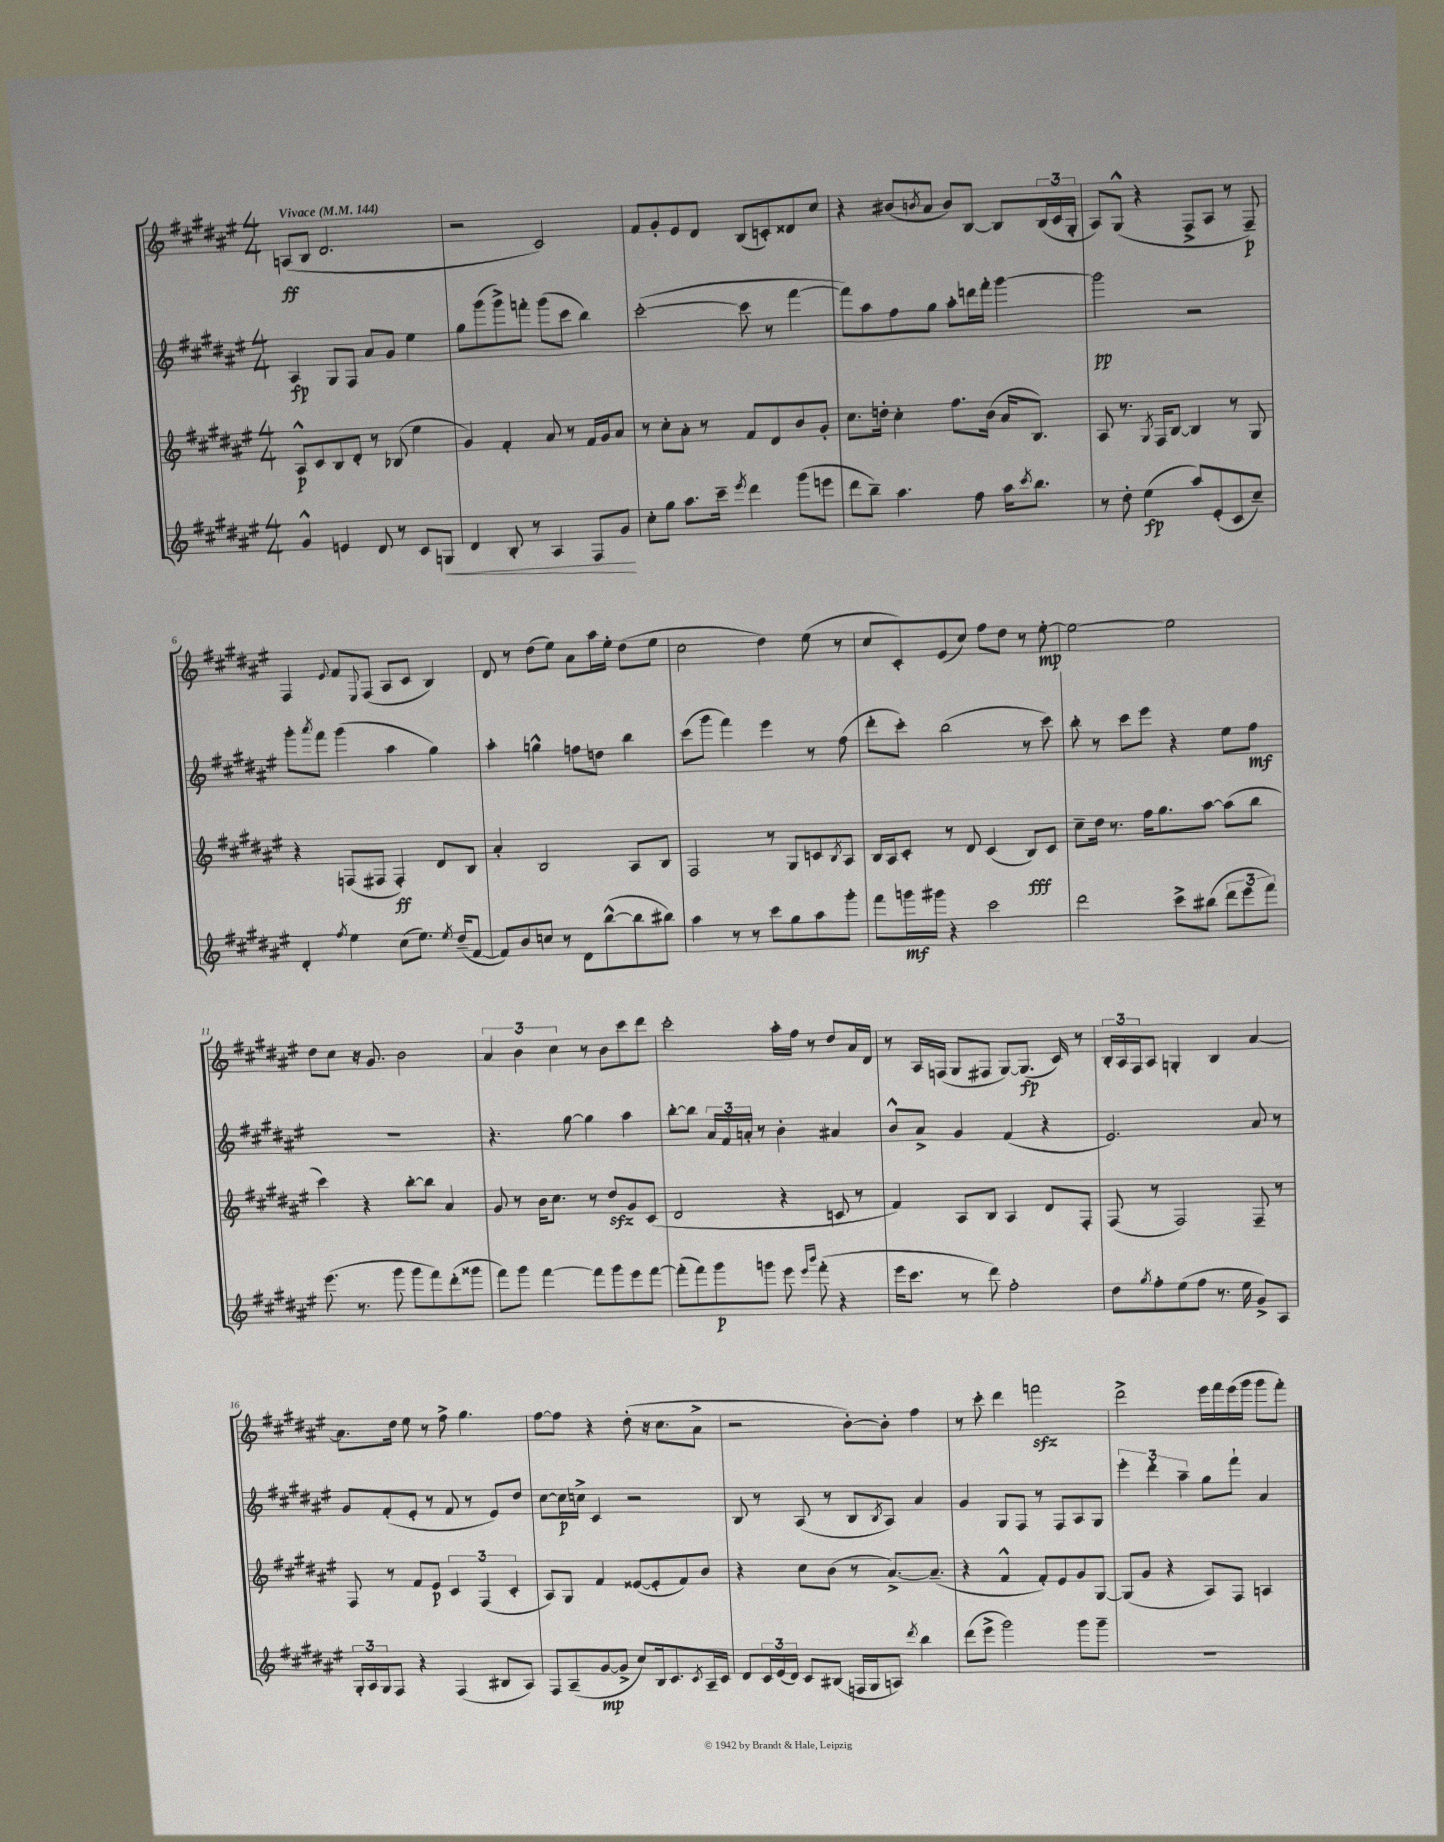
<<
\new StaffGroup <<
\new Staff = "s0" {
    \clef treble \key fis \major \numericTimeSignature \time 4/4 \tempo "Vivace" 4 = 144
    a8\ff( b8 dis'2. |
    r2 cis'2) |
    fis'8 gis'8-. eis'8 dis'8 b8( c'8-.) disis'8 cis''8 |
    r4 bis'8( \acciaccatura { b'8 } ais'8 b'8) b8~ b8 \tuplet 3/2 { b16( cis'16 gis16-. } |
    ais8) gis8-^( r4 fis8-> ais8 r8 fis8--\p) |
    fis4 \appoggiatura { eis'8 } fis'8 \appoggiatura { eis8 } fis8( ais8 cis'8 b4) |
    dis'8 r8 dis''8( eis''8) ais'8 ais''16 eis''16-. dis''8( eis''8 |
    cis''2 dis''4) eis''8( r8 |
    cis''8 cis'8-.) eis'8( cis''8) fis''8 dis''8 r8 eis''8~-.\mp |
    eis''2~ eis''2 |
    dis''8 cis''8 r16 gis'8. b'2 |
    \tuplet 3/2 { ais'4 b'4 cis''4 } r8 b'8 cis'''8 dis'''8 |
    cis'''2-. ais''16-. fis''16 r8 dis''8 ais'16 dis'16 |
    r8 ais16 f16( gis8 fis8 gis8~) gis8.\fp( cis'16) r8 |
    \tuplet 3/2 { b16-. ais16 fis16 } ais8 g4-. b4 ais'4~ |
    ais'8. dis''16 eis''8 r8 fis''8-> gis''4. |
    fis''8~ fis''8 r4 dis''8-.( r16 cis''8. ais'8-> |
    r2 b'8~-.) b'8-. fis''4 |
    r8 cis'''8-. dis'''4 f'''2\sfz |
    dis'''2-> eis'''16 fis'''16 eis'''16( gis'''16 gis'''8 fis'''8-.) \bar "|." |
}
\new Staff = "s1" {
    \clef treble \key fis \major \numericTimeSignature \time 4/4
    ais4\fp gis8 fis8 ais'8 gis'8 eis''4 |
    gis''8 gis'''8( gis'''8->) f'''8-. gis'''8( cis'''8 b''4) |
    cis'''2~-.( cis'''8 r8 fis'''4~ |
    fis'''8) ais''8 fis''8 gis''8 ais''8-. d'''16 fis'''16-. gis'''4~ |
    gis'''2\pp r2 |
    gis'''8-. \acciaccatura { ais'''8 } fis'''8 gis'''4( ais''4 gis''4) |
    ais''4-. g''4-^ f''8 d''8 b''4 |
    cis'''8( gis'''8 fis'''4) eis'''4 r8 fis''8( |
    dis'''8-. cis'''8-.) b''2( r8 cis'''8) |
    b''8-. r8 cis'''8 eis'''8 r4 eis''8 fis''8\mf |
    R1 |
    r4. gis''8~ gis''4 ais''4 |
    b''8~-. b''8 \tuplet 3/2 { ais'16 fis'16 a'16-. } r8 b'4-. ais'4 |
    b'8-^ ais'8-> gis'4 fis'4( r4 |
    eis'2.) ais'8 r8 |
    gis'8 fis'8-.( eis'8-. r8 fis'8 r8 eis'8) dis''8 |
    cis''8~ cis''16\p c''16-> cis'4 r2 |
    b8 r8 ais8( r8 b8 \acciaccatura { b8 } ais8) ais'4 |
    gis'4 gis8 fis8 r8 fis8 ais8 gis8 |
    \tuplet 3/2 { eis'''4-. dis'''4-. ais''4-- } gis''8 fis'''8-! ais'4 \bar "|." |
}
\new Staff = "s2" {
    \clef treble \key fis \major \numericTimeSignature \time 4/4
    ais8-^\p cis'8 b8 dis'8-. r8 bes8( eis''4 |
    gis'4) fis'4-. ais'8 r8 fis'16 gis'16 ais'8 |
    r8 cis''8-. ais'8-. r8 fis'8 dis'8 b'8 gis'8-. |
    cis''8. d''16-. cis''4-. fis''8. b'16( ais'16 b8.) |
    ais8 r8. \acciaccatura { gis8 } fis16 b8~ b4 r8 gis8 |
    r4 f8( fis8 fis4-.\ff) dis'8 b8 |
    ais'4-. b2 ais8 b8 |
    fis2 r8 gis8 c'8 \acciaccatura { b8 } ais8 |
    b16 ais16 cis'8-. r8 dis'8 cis'4( b8\fff) cis'8 |
    cis''8-- dis''16 r8. fis''16 gis''8. ais''8~ ais''8( b''8 |
    cis'''4) r4 b''8~-. b''8 ais'4 |
    gis'8 r8 b'16 cis''8. r8 dis''8\sfz gis'8 cis'8( |
    dis'2 r4 c'8 r8 |
    fis'4) ais8 b8 ais4 dis'8 fis8-. |
    fis8( r8 fis2) fis8-- r8 |
    fis8 r8 fis'8 eis'8\p \tuplet 3/2 { cis'4 fis4( cis'4-. } |
    ais8) gis8 fis'4 eisis'8~( eisis'8-. fis'8) b'8 |
    r4 cis''8 b'8( r8 ais'8.~->) ais'8.--( |
    r4 fis'4-^ fis'8-.) eis'8 gis'8 gis8~ |
    gis8( gis'8 r4 ais8) fis8 a4 \bar "|." |
}
\new Staff = "s3" {
    \clef treble \key fis \major \numericTimeSignature \time 4/4
    gis'4-^ e'4 dis'8 r8 cis'8 g8\< |
    dis'4 b8-. r8 ais4 fis8 gis'8\! |
    cis''8-. gis''8 ais''8. cis'''16-- \acciaccatura { eis'''8 } dis'''4 gis'''8( e'''8 |
    dis'''8 b''8--) ais''4. fis''8 ais''16 \acciaccatura { cis'''8 } b''8. |
    r8 dis''8-. eis''4\fp( ais''8) eis'8-.( cis'8 cis''8--) |
    dis'4-. \acciaccatura { fis''8 } eis''4 cis''8( eis''8.) \acciaccatura { eis''8 } dis''16--( fis'8~ |
    fis'8) b'8 c''8 r8 dis'8 b''8~-^( b''8 bis''8) |
    ais''4 r8 r8 cis'''8 gis''8 ais''8 gis'''8-. |
    fis'''8 g'''16\mf gis'''16 r4 cis'''2 |
    dis'''2 cis'''8-> bis''8( \tuplet 3/2 { dis'''8 eis'''8 fis'''8) } |
    eis'''8.( r8. gis'''8 gis'''8 fis'''8) dis'''8-.( gisis'''8 |
    fis'''8) gis'''8 fis'''4~ fis'''8 gis'''8 eis'''8 fis'''8~ |
    fis'''8-.( fis'''8) gis'''8\p g'''8 eis'''8 \grace { eis'''16 b'''16 } fis'''8-.( r4 |
    eis'''16 cis'''8. r8 dis'''8) fis''2-. |
    dis''8 \acciaccatura { gis''8 } fis''8-. eis''8( fis''8 r8. eis''16 gis'8->) ais8 |
    \tuplet 3/2 { gis16-. ais16 gis16 } fis8 r4 fis4( bis8 ais8) |
    fis8 ais8--( gis'8~\mp gis'8-> cis''8) b16 cis'8. \acciaccatura { cis'8 } ais16-- cis'16 |
    dis'8 \tuplet 3/2 { cis'16 eis'16( dis'16) } cis'8 bis8( f16 gis16 a8) \acciaccatura { dis'''8 } b''4 |
    dis'''8( eis'''8-> gis'''2) gis'''8 gis'''8-- |
    R1 \bar "|." |
}
>>
>>
